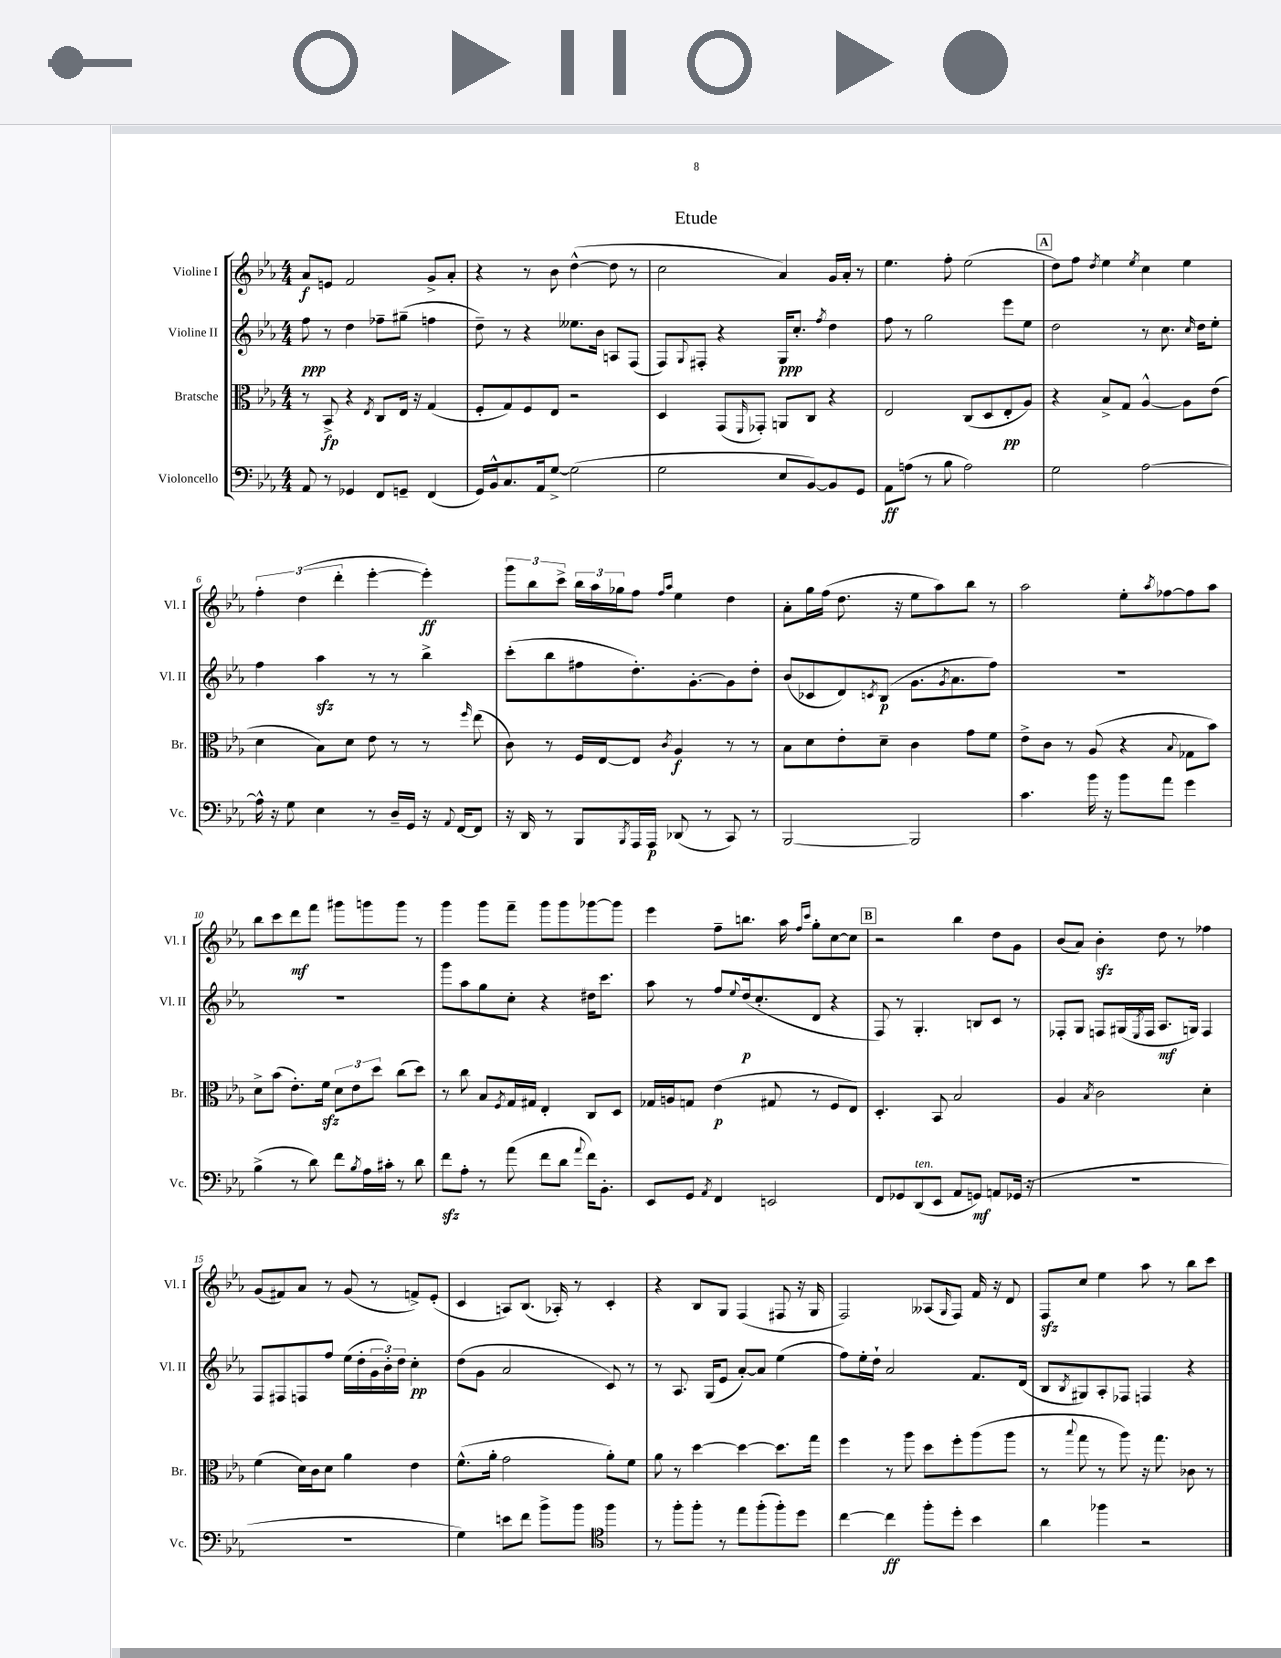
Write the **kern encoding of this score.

**kern	**kern	**kern	**kern
*staff4	*staff3	*staff2	*staff1
*clefF4	*clefC3	*clefG2	*clefG2
*k[b-e-a-]	*k[b-e-a-]	*k[b-e-a-]	*k[b-e-a-]
*M4/4	*M4/4	*M4/4	*M4/4
8AA-	8r	8ff	8a-
8r	8BB-^	8r	8e
4GG-	4r	4dd	2f
.	8qE-	.	.
8FF	8C	8ff-~	.
8GG~	16E-	(8gg#~	.
.	16r	.	.
(4FF	(4G	4ff	8g^
.	.	.	8a-'
=	=	=	=
16GG)	8F'	8dd~)	4r
16BB-^^	.	.	.
8.C	8G)	8r	.
.	8F	4r	8r
16AA-	.	.	.
[8G^	8E-	.	8b-
(2G]	2r	8.ee--	([4dd^^
.	.	16b-	.
.	.	8A	8dd]
.	.	(8F	8r
=	=	=	=
2G	4D	8F)	2cc
.	.	8qqG	.
.	.	8F#'	.
.	(8GG	4r	.
.	16qqFF	.	.
.	8GG-')	.	.
8E-	8AA	16G	4a-)
.	.	8.cc'	.
[8BB-)	8C	.	.
.	.	8qff	.
8BB-]	4r	4dd	16g
.	.	.	16a-'
8GG	.	.	8r
=	=	=	=
8AA-	2E-	8ff	4.ee-
(8A	.	8r	.
8r	.	2gg	.
8B-	.	.	8ff'
2A)	(8C	.	(2ee-
.	8D	.	.
.	8E-'	8eee-	.
.	8A-)	8ee-	.
=	=	=	=
2G	4r	2dd	8dd)
.	.	.	8ff
.	.	.	8qdd
.	8B-^	.	4ee-
.	8G	.	.
.	.	.	8qee-
[2A-	[4A-^^	8r	4cc
.	.	8.cc	.
.	8A-]	.	4ee-
.	.	16qqcc	.
.	.	16dd	.
.	(8e-	8ee-'	.
=	=	=	=
16A-^^]	4d	4ff	6ff'
16r	.	.	.
8G	.	.	.
.	.	.	(6dd
4E-	8B-)	4aa-	.
.	.	.	6ddd'
.	8d	.	.
8r	8e-	8r	[4eee-'
16D~	8r	8r	.
16GG	.	.	.
16r	8r	4bb-^	4eee-'])
8qqAA-	.	.	.
[16FF	.	.	.
.	16qqff	.	.
8FF]	(8ee-	.	.
=	=	=	=
16r	8c)	(8ccc'	12ggg
16DD	.	.	.
.	.	.	12bb-
8r	8r	8bb-	.
.	.	.	12ccc^
8BBB-	16F	8ff#	24bb-
.	.	.	24aa-
.	[16E-	.	.
.	.	.	24gg-
8qBBB-	.	.	.
16AAA-	8E-]	8.dd')	8ff
16AAA-	.	.	.
.	.	.	16qqff
.	8qc	.	16qqaa-
(8DD-	4A-	.	4ee-
.	.	[8.g'	.
8r	.	.	.
8CC)	8r	8g]	4dd
8r	8r	8dd'	.
=	=	=	=
[2BBB-	8B-	(8b-	8a-'
.	8d	8c-	16gg
.	.	.	(16ff
.	8e-'	8d)	8.dd
.	.	8qc	.
.	8d~	(8B-	.
.	.	.	16r
2BBB-]	4c	8.g	8ee-
.	.	.	8aa-)
.	.	8qg	.
.	.	8.a-	.
.	8g	.	8bb-
.	8f	8ff)	8r
=	=	=	=
4.c	8e-^	1r	2aa-
.	8c	.	.
.	8r	.	.
16b-	(8A-	.	.
16r	.	.	.
8b-	4r	.	8ee-'
.	.	.	8qaa-
8a-	.	.	[8ff-
.	8qqB-	.	.
4g	8G-	.	8ff-]
.	8b-)	.	8aa-
=	=	=	=
(4B-^	8d^	1r	8bb-
.	(8b-	.	8ccc
8r	8.e-')	.	8ddd
8d)	.	.	8fff
.	16f	.	.
8f	12d	.	8ggg#
.	12e-	.	.
8qB-	.	.	.
16A-	.	.	8ggg
.	12dd	.	.
16c#'	.	.	.
8r	(8cc	.	8ggg
8d	8dd)	.	8r
=	=	=	=
8f	8r	8ggg	4ggg
8A-'	8cc	8aa-	.
8r	8B-	8gg	8ggg
.	8qF	.	.
(8a-	16G	8cc'	8fff~
.	16G#	.	.
8f	4E-'	4r	8ggg
8d	.	.	8ggg
8qqa-	.	.	.
16f)	8C	16dd#	[8ggg-
8.BB-'	.	8.ccc	.
.	8D	.	8ggg-]
=	=	=	=
8EE-	16G-	8aa-	4eee-
.	16A	.	.
8GG	8G	8r	.
8qAA-	.	.	.
4FF	(4e-	8ff	8ff~
.	.	8qqee-	.
.	.	(16dd	8.bb
.	.	8.cc'	.
2EE	8G#	.	.
.	.	.	16aa-
.	.	.	16qqff
.	.	.	16qqccc
.	8r	8d	8gg'
.	8F	4r	[8cc
.	8E-)	.	8cc]
=	=	=	=
8FF	4.D'	8F)	2r
8GG-	.	8r	.
(8DD	.	4.G'	.
8EE-	8BB-	.	.
8AA-	2B-	.	4bb-
8GG)	.	8B	.
8AA	.	8c	8dd
(16GG-	.	8r	8g
16r	.	.	.
=	=	=	=
1r	4A-	8F-'	(8b-
.	.	8G	8a-)
.	8qB-	.	.
.	2c	8F	4b-'
.	.	(16G#	.
.	.	8qE-	.
.	.	16F	.
.	.	8.A-	8dd
.	.	.	8r
.	.	16G)	.
.	4d'	4F	4ff-
=	=	=	=
1r	(4f	8F	(8g
.	.	8F#	8f#)
.	16d)	8F	8a-
.	16c	.	.
.	8d	8ff	8r
.	4a-	(16ee-	(8g
.	.	16dd'	.
.	.	24g	8r
.	.	24b-')	.
.	.	24dd	.
.	4e-	4cc'	8f^)
.	.	.	(8e-'
=	=	=	=
4G)	(8.f^^	(8dd	4c
.	.	8g	.
.	16a-'	.	.
8e	2g	2a-	8A)
8f	.	.	(8.B-
8b-^	.	.	.
.	.	.	16A-')
8b-	.	.	8r
*clefC4	*	*	*
4ff	8a-')	8c)	4c'
.	8f	8r	.
=	=	=	=
8r	8a-	8r	4r
8ff'	8r	8.A-	.
8ff'	[4dd	.	8B-
.	.	(16G	.
8r	.	8e-	8G
8ee-	4dd_	[8a-')	(4F
(8ff'	.	8a-]	.
8ff')	8.dd]	(4ee-	8F#
8dd	.	.	16r
.	16gg	.	16G
=	=	=	=
[4cc	4ff	8ff)	2F)
.	.	16ee-'	.
.	.	16dd`	.
4cc]	8r	2a-	.
.	8aa-	.	.
8ff'	8dd	.	(8A--
.	.	.	16qqG
8dd'	8ff'	.	8F)
4b-	(8aa-	8.f	16f
.	.	.	16r
.	8aa-	.	8d
.	.	(16d	.
=	=	=	=
4a-	8r	8B-	8F
.	8qqbb-	8qB-	.
.	8gg	8G#)	8cc
4ff-	8r	8A-'	4ee-
.	8aa-)	8F-	.
2r	16r	4F	8aa-
.	8.gg	.	.
.	.	.	8r
.	8c-	4r	8bb-
.	8r	.	8ccc
==	==	==	==
*-	*-	*-	*-
